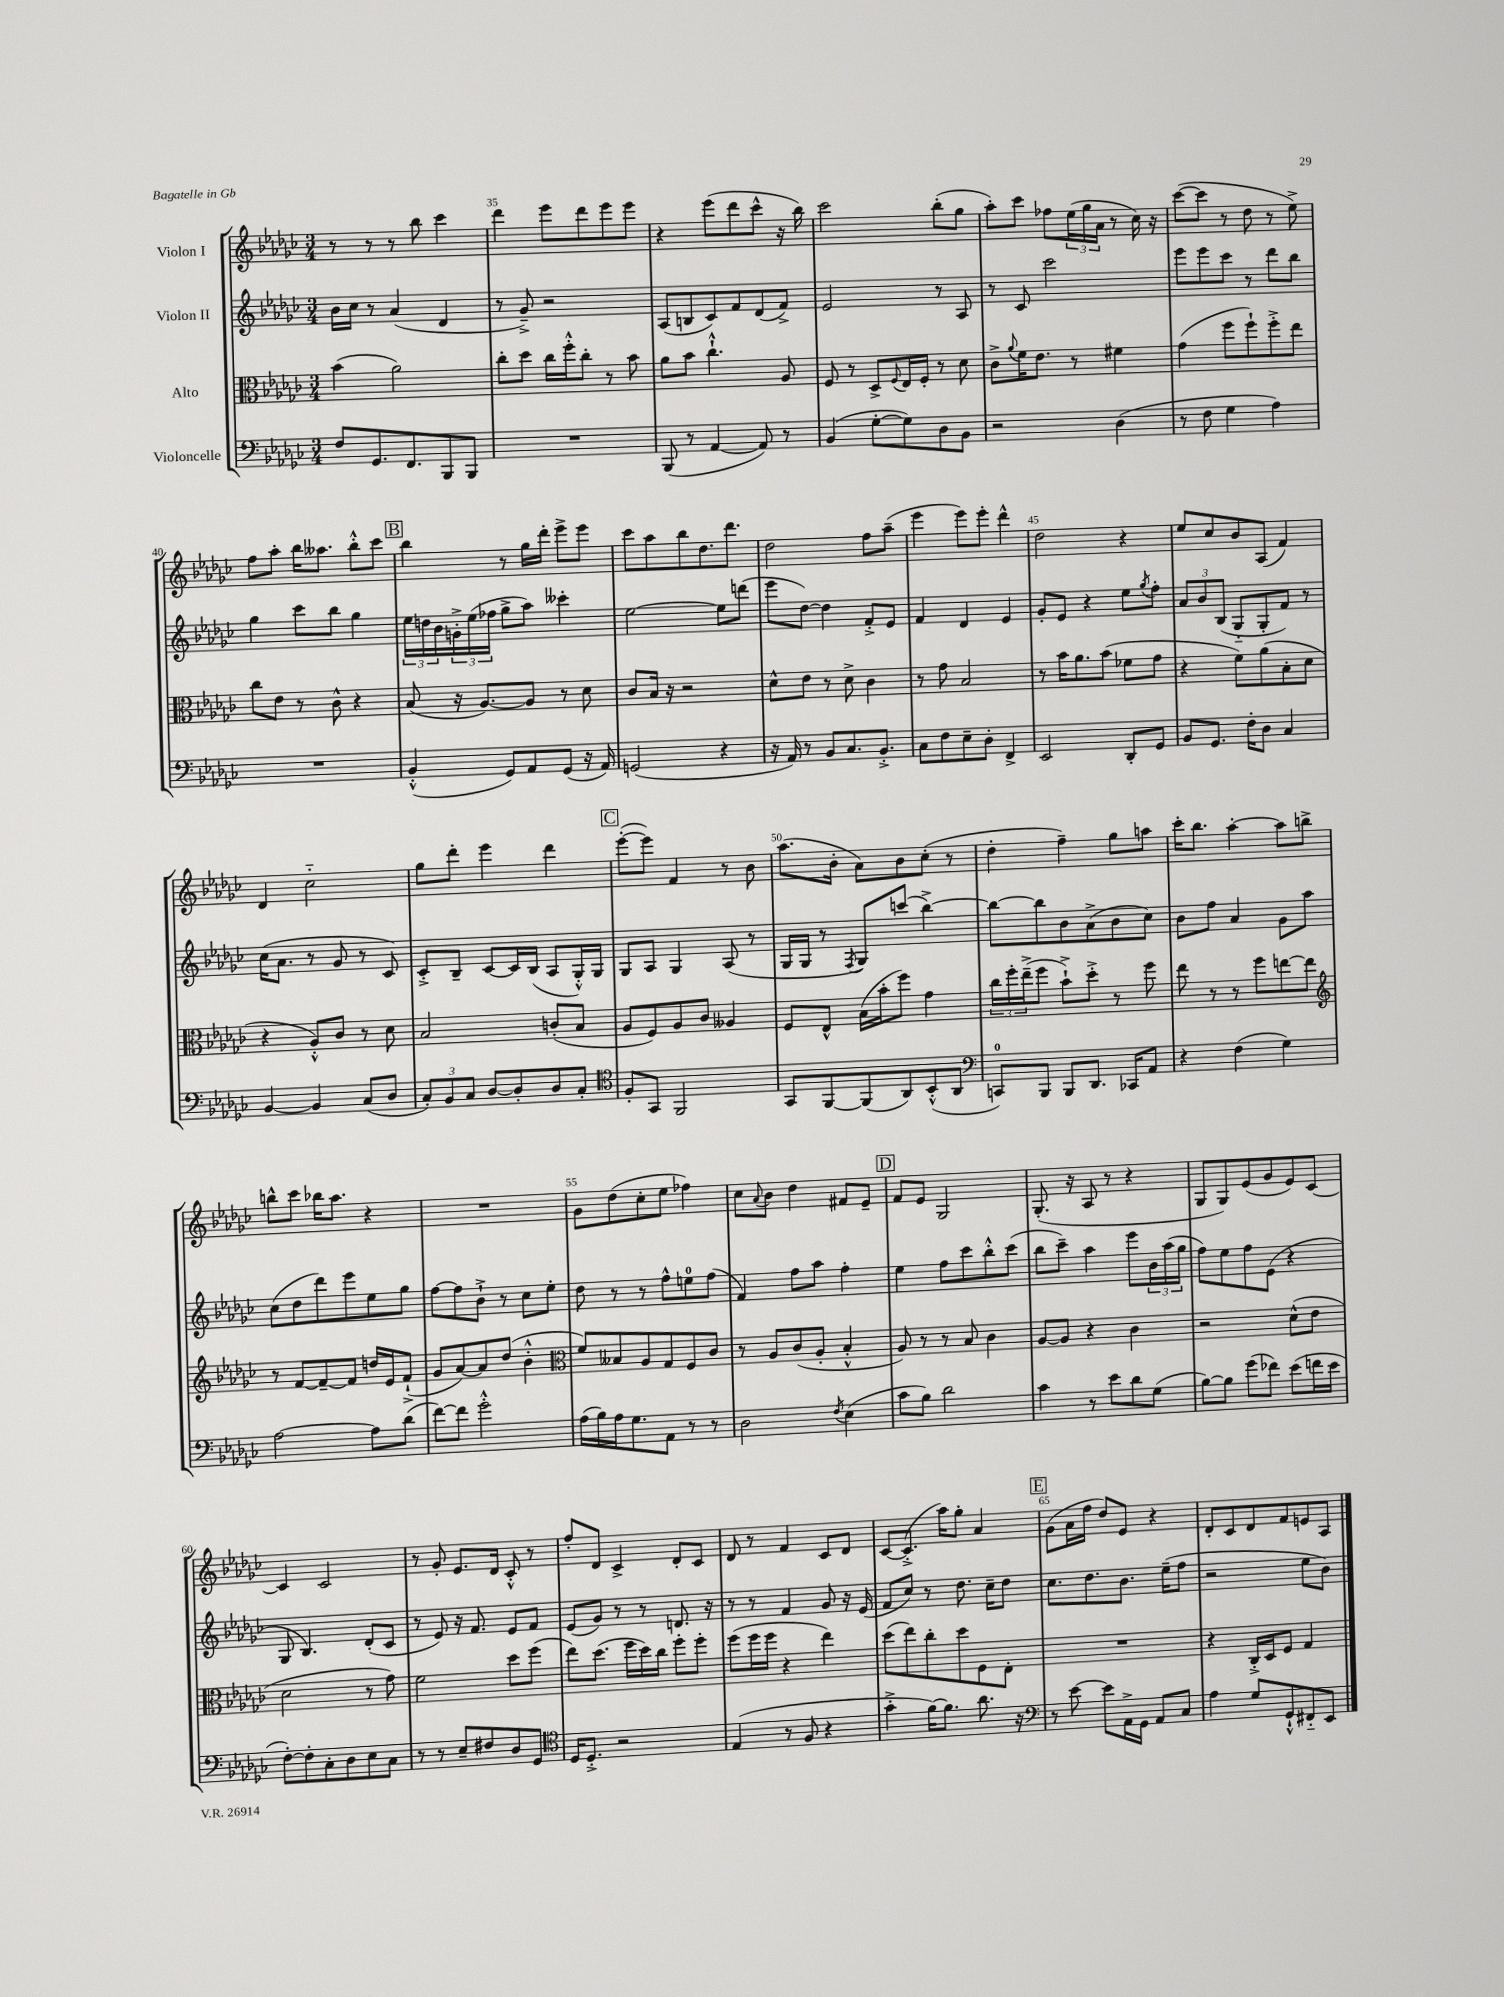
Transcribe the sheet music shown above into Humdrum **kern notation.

**kern	**kern	**kern	**kern
*staff4	*staff3	*staff2	*staff1
*clefF4	*clefC3	*clefG2	*clefG2
*k[b-e-a-d-g-c-]	*k[b-e-a-d-g-c-]	*k[b-e-a-d-g-c-]	*k[b-e-a-d-g-c-]
*M3/4	*M3/4	*M3/4	*M3/4
8F	(4b-	16b-	8r
.	.	16cc-	.
8.GG-	.	8r	8r
.	2a-)	(4a-	8r
8.FF	.	.	.
.	.	.	8bb-
8BBB-	.	4d-	4ccc-
8BBB-	.	.	.
=	=	=	=
2.r	8cc-'	8r	4ddd-
.	8dd-	8g-~^)	.
.	16cc-	2r	8eee-
.	16ff'^^	.	.
.	8cc-'	.	8ddd-
.	8r	.	8eee-
.	8b-	.	8eee-
=	=	=	=
(8BBB-	8a-	(8A-	4r
8r	8b-	8B	.
[4AA-	4.cc-`^^	8c-)	(8eee-
.	.	8f	8ddd-
8AA-])	.	(8d-	8ccc-^^
8r	8A-	8f^)	16r
.	.	.	16bb-)
=	=	=	=
(4BB-	8F	2e-	2ccc-
.	8r	.	.
[8G-'	8D-^	.	.
.	8qqF	.	.
8G-])	16E-	.	.
.	16F'	.	.
8D-	8r	8r	(8bb-'
8BB-	8d-	8A-	8gg-
=	=	=	=
2r	8c-^	8r	8aa-')
.	8qqa-	.	.
.	16f	8c-	8ccc-
.	8.e-	.	.
.	.	2ccc-	8ff-
.	8r	.	(24ee-
.	.	.	24gg-
.	.	.	24a-
(4D-	4f#	.	8r
.	.	.	16cc-)
.	.	.	16r
=	=	=	=
8r	(4g-	8eee-	([8ccc-
8F	.	8eee-	8ccc-]
4G-	8ff	8ccc-	8r
.	8ff`)	8r	8dd-
4A-)	8ff'^	8ddd-	8r
.	8ee-	8bb-	8ee-^)
=	=	=	=
2.r	8cc-	4gg-	8ff
.	8e-	.	8aa-'
.	8r	8ccc-	16bb-
.	.	.	8.aa--
.	8c-^^	8bb-	.
.	4r	4gg-	8bb-'^^
.	.	.	8ccc-
=	=	=	=
(4BB-'^^	(8B-	24ee-	4bb-
.	.	24dd	.
.	.	24b-	.
.	16r	24g'^	.
.	.	(24ee-	.
.	[8.A-)	.	.
.	.	24ff-	.
8GG-)	.	8gg-^	8r
8AA-	8A-]	8aa-)	16gg-
.	.	.	16ddd-'
(8GG-	8r	4ccc--'	8eee-^
16r	8d-	.	8eee-
16AA-)	.	.	.
=	=	=	=
(2GG	8c-	[2ee-	8ccc-
.	16B-	.	8aa-
.	16r	.	.
.	2r	.	8bb-
.	.	.	8.dd-
4r	.	8ee-]	.
.	.	.	8.ddd-
.	.	(8ddd	.
=	=	=	=
16r	8d-^^	8eee-	2dd-
16AA-)	.	.	.
8r	8e-	[8dd-)	.
8BB-	8r	4dd-]	.
8.C-	8d-^	.	.
.	4c-	8f'^	8ff
8.BB-'^	.	.	.
.	.	8e-	(8aa-~
=	=	=	=
8C-	8r	4f	4eee-
8F	8g-	.	.
8E-~	2B-	4d-	8eee-)
8D-'	.	.	8eee-'
4FF^	.	4e-	4ddd-^^
=	=	=	=
2EE-	8r	8g-'	2dd-
.	16b-	8e-	.
.	8.a-	.	.
.	.	4r	.
.	(8b-	.	.
8DD-'	8f-	8ee-	4r
.	.	8qgg-	.
8GG-	8g-	8ff'	.
=	=	=	=
8BB-	4r	12a-	8ee-
.	.	12b-	.
8.GG-	.	.	8cc-
.	.	(12B-	.
.	8f)	8G-'~	8b-
16F'	.	.	.
8D-	(8a-	8G-'	(8A-
4C-	8B-'	8f)	4f)
.	8d-	8r	.
=	=	=	=
[4BB-	4r	(16cc-	4d-
.	.	8.a-	.
4BB-]	8A-'^^)	8r	2cc-'~
.	8c-	8g-	.
(8C-	8r	8r	.
8D-	8d-	8c-)	.
=	=	=	=
12C-')	2B-	8c-'^	8gg-
12BB-	.	.	.
.	.	8B-~	8ddd-'
12C-	.	.	.
[8D-	.	[8c-	4eee-
8D-']	.	16c-]	.
.	.	(16B-	.
8D-	(8c'	8A-	4ddd-
8C-'	8B-	16G-'^^)	.
.	.	16G-	.
=	=	=	=
*clefC4	*	*	*
8F'	8A-	8G-	([8eee-'
8GG-	8F)	8A-	8eee-])
2FF	8A-	4G-	4f
.	8c-	.	.
.	4A--	(8A-	8r
.	.	8r	8b-
=	=	=	=
8GG-	8F	16G-	(8.aa-
.	.	16G-	.
[8FF	8E-^^	8r	.
.	.	.	16b-'
.	.	8qF	.
(8FF]	(16B-	8G-)	8a-)
.	16b-'	.	.
8AA-)	8ff)	(8ccc	8b-
(8BB-'^^	4g-	[4bb-^)	(8cc-'
8AA-	.	.	8r
=	=	=	=
*clefF4	*	*	*
8CC)	24cc-	8bb-_	4dd-'
.	24ff'	.	.
.	(24ee-~^	.	.
8BBB-	8ff	8bb-]	.
8BBB-	8b-`^)	8b-	4ff~)
8.DD-	8dd-'^	(8a-^	.
.	8r	8b-	8gg-
16CC-	.	.	.
8AA-	8ff	8cc-)	8aa
=	=	=	=
4r	8ee-	8b-	16ccc-'
.	.	.	8.bb-
.	8r	8ff	.
(4F	8r	4a-	[4aa-'
.	8ff	.	.
4G-)	[8ee	8g-	8aa-]
.	8ee]	8aa-	8bb^
=	=	=	=
*	*clefG2	*	*
[2A-	8r	(8cc-	8bb^^
.	[8f	8dd-	8ccc-
.	8f~_	8ddd-)	16bb-
.	.	.	8.aa-
.	8f]	8eee-	.
8A-]	16dd	8ee-	4r
.	16e-	.	.
(8d-	(8f`^	8gg-	.
=	=	=	=
[8f)	8g-	[8ff	2.r
8f]	[8a-)	8ff]	.
2g-'^^	8a-]	8b-`^	.
.	(8dd-	8r	.
.	4b-'^^	8cc-	.
.	.	8ee-'	.
=	=	=	=
*	*clefC3	*	*
(16A-	8f)	8dd-	8g-
16B-)	.	.	.
16A-	8B--	8r	(8dd-
8.G-	.	.	.
.	8A-	8r	8cc-'
8AA-	8G-	8ff^^	8ee-
8r	8F	8ee	4ff-)
8r	8c-	(8ff	.
=	=	=	=
2D-	8r	4f)	8cc-
.	.	.	8qqa-
.	8A-	.	8b-
.	(8c-	8ff	4dd-
.	8A-'	8aa-	.
8qF	.	.	.
(4E-	4B-'^^	4ff'	8f#
.	.	.	8e-~
=	=	=	=
8c-	8A-)	4ee-	8f
8B-)	8r	.	8e-
2d-	8r	8ff	2G-
.	8B-	8ccc-	.
.	4c-	8bb-'^^	.
.	.	(8ccc-	.
=	=	=	=
4c-	[8A-	8bb-	(8.G-'
.	8A-]	8ccc-~)	.
.	.	.	16r
8r	4r	4aa-	8A-
8e-	.	.	8r
8d-	4c-	8eee-	4r
(8G-	.	24b-	.
.	.	(24aa-	.
.	.	24gg-	.
=	=	=	=
[8B-)	2r	8ff)	8G-
8B-]	.	8ee-	8G-)
(8g-	.	8ff	(8e-
8f-)	.	(8e-	8g-
(8e-	(8d-^^	4r	8e-)
16f	8e-	.	[8c-
16e-	.	.	.
=	=	=	=
[8F')	2d-	8G-	4c-]
8F']	.	4.B-)	.
8C-'	.	.	2c-
8D-	.	.	.
8E-	8r	(8d-'	.
8C-	8g-)	8c-	.
=	=	=	=
8r	2f	8r	8r
8r	.	8e-)	8g-'
8E-~	.	16r	8.e-
.	.	8.f	.
8F#	.	.	.
.	.	.	16d-
8D-	8dd-	8e-	8c-'^^
8GG-	(8ff	8f	8r
=	=	=	=
*clefC4	*	*	*
16D-	8ee-)	(8e-	8ff'
8.D-'^	.	.	.
.	(8.dd-	8g-)	8d-
2r	.	8r	4c-^
.	16ff	.	.
.	16dd-)	8r	.
.	16cc-	.	.
.	8ff'	8.d	8d-'
.	8ff'	.	8c-
.	.	16r	.
=	=	=	=
(4E-	(8ff	8r	8d-
.	16ff	8r	8r
.	16ff	.	.
8r	4r	4f	4f
8F	.	.	.
4r	4ee-)	8g-	8c-
.	.	16r	8d-
.	.	(16e-	.
=	=	=	=
4g-'^	(8dd-	8f	[8c-
.	8ee-)	8cc-)	(8.c-'^]
[16f)	8cc-'	8r	.
8.f]	.	.	16aa-)
.	8dd-	8.dd-	8gg-'
8.a-	8F	.	4a-
.	.	16cc-~	.
.	8E-'	8dd-	.
16r	.	.	.
=	=	=	=
*clefF4	*	*	*
8r	2.r	8.cc-	(8g-
[8e-	.	.	16a-
.	.	8.dd-	16ff
8e-]	.	.	8dd-)
16AA-^	.	8.b-	8e-
16GG-	.	.	.
8AA-	.	.	4r
.	.	(16ee-~	.
8C-	.	8ff	.
=	=	=	=
4A-	4r	2r	8d-'
.	.	.	8c-
8G-	16C-'^	.	8d-
.	16D-	.	.
8GG-`^^	8F	.	8f
8FF#'~	4G-	8ee-	8e
8EE-	.	8b-)	8A-
==	==	==	==
*-	*-	*-	*-
